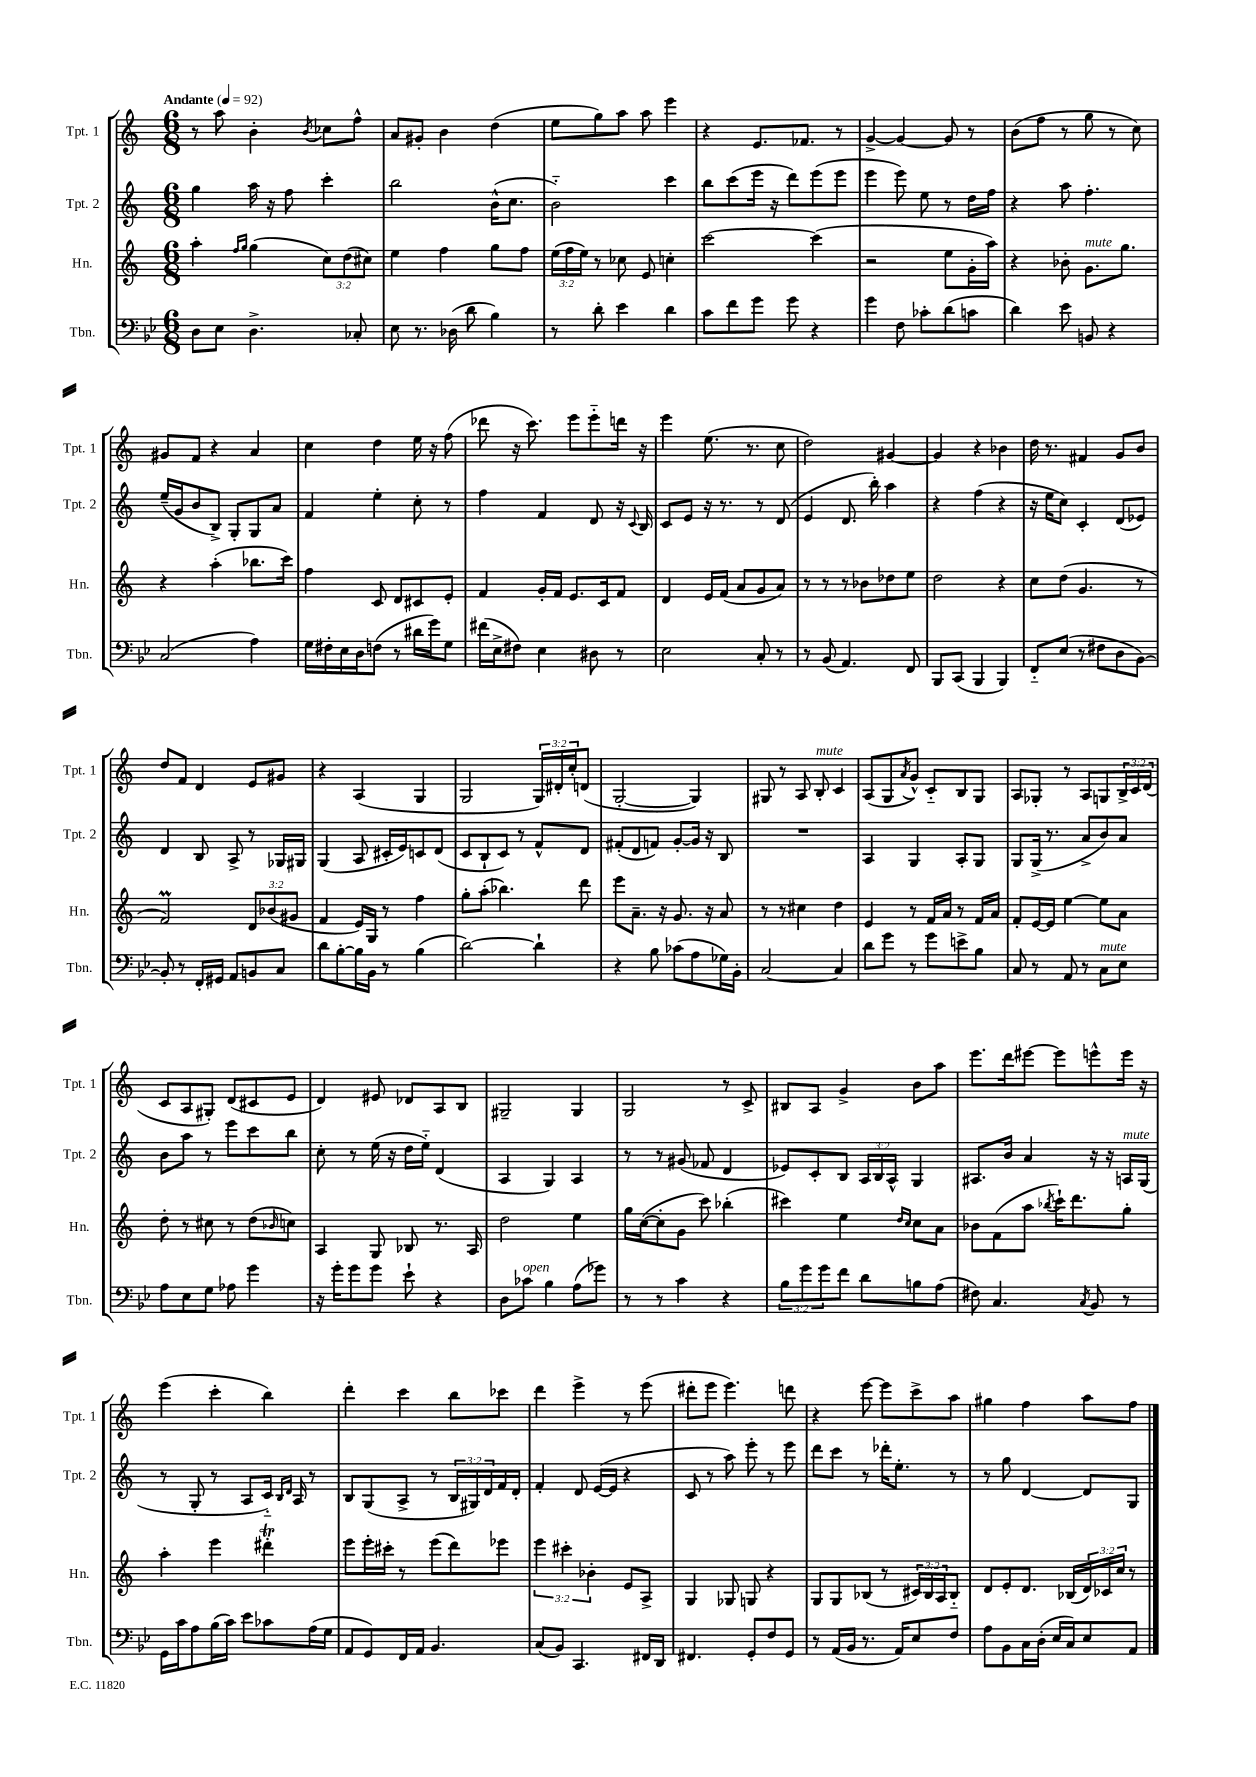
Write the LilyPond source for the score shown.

<<
\new StaffGroup <<
\new Staff = "s0" \with { instrumentName = "Tpt. 1" shortInstrumentName = "Tpt. 1" } {
    \clef treble \key c \major \numericTimeSignature \time 6/8 \override Staff.TupletNumber.text = #tuplet-number::calc-fraction-text \tempo "Andante" 4 = 92
    r8 a''8 b'4-. \acciaccatura { b'8 } ces''8 f''8-^ |
    a'8 gis'8-. b'4 d''4( |
    e''8 g''8) a''8 a''8 e'''4 |
    r4 e'8. fes'8. r8 |
    g'4~-> g'4~ g'8 r8 |
    b'8( f''8 r8 g''8 r8 c''8) |
    gis'8 f'8 r4 a'4 |
    c''4 d''4 e''16 r16 f''8( |
    des'''8 r16 c'''8.) e'''8 e'''8-_ d'''16 r16 |
    e'''4 e''8.( r8. c''8 |
    d''2) gis'4~ |
    gis'4 r4 bes'4 |
    d''16 r8. fis'4 g'8 b'8 |
    d''8 f'8 d'4 e'8 gis'8 |
    r4 a4( g4 |
    g2 \tuplet 3/2 { g16) dis'16-. c''16-. } d'8( |
    g2~-. g4) |
    gis8 r8 a8 b8-.^\markup { \italic "mute" } c'4 |
    a8( g8 \acciaccatura { a'8 } g'8-^) c'8-_ b8 g8 |
    a8 ges8-. r8 a8 g8 \tuplet 3/2 { b16-> c'16 d'16( } |
    c'8 a8 gis8-.) d'8( cis'8 e'8 |
    d'4) eis'8 des'8 a8 b8 |
    gis2-- gis4 |
    g2 r8 c'8-> |
    bis8 a8 g'4-> b'8 a''8 |
    e'''8. d'''16 eis'''8~ eis'''8 e'''8-^ e'''16 r16 |
    e'''4( c'''4-. b''4) |
    d'''4-. c'''4 b''8 ces'''8 |
    d'''4 e'''4-> r8 e'''8( |
    dis'''8-. e'''8 e'''4.) d'''8 |
    r4 e'''8~ e'''8 c'''8-> a''8 |
    gis''4 f''4 a''8 f''8 \bar "|." |
}
\new Staff = "s1" \with { instrumentName = "Tpt. 2" shortInstrumentName = "Tpt. 2" } {
    \clef treble \key c \major \numericTimeSignature \time 6/8 \override Staff.TupletNumber.text = #tuplet-number::calc-fraction-text
    g''4 a''16 r16 f''8 c'''4-. |
    b''2 b'16-^( c''8. |
    b'2-_) c'''4 |
    b''8 c'''8( e'''16 r16 d'''8) e'''8( e'''8 |
    e'''4 e'''8) e''8 r8 d''16 f''16 |
    r4 a''8 f''4.-. |
    e''16--( g'16 b'8 b8->) g8-. g8 a'8 |
    f'4 e''4-. c''8-. r8 |
    f''4 f'4 d'8 r16 \appoggiatura { c'8 } b16 |
    c'8 e'8 r16 r8. r8 d'8( |
    e'4 d'8. b''16-.) a''4 |
    r4 f''4( r4 |
    r16 e''16 c''8) c'4-. d'8( ees'8) |
    d'4 b8 a8-> r8 ges16 gis16 |
    g4( a8 cis'16-. e'16) c'8 d'8( |
    c'8 b8-! c'8) r8 f'8-^ d'8 |
    fis'8-.( d'8 f'8) g'8~-. g'16 r16 b8 |
    R2. |
    a4 g4 a8-. g8 |
    g8 g16->( r8. a'8-> b'8) a'8 |
    b'8 a''8 r8 e'''8 c'''8 b''8 |
    c''8-. r8 e''16( r16 d''16 e''16-_) d'4( |
    a4 g4) a4 |
    r8 r8 gis'8( fes'8 d'4 |
    ees'8) c'8-. b8 \tuplet 3/2 { a16 b16 a16-^ } g4 |
    ais8. b'16 a'4 r16 r16 a16^\markup { \italic "mute" } g16( |
    r8 g8-. r8 a8 c'16-_) \grace { b16 d'16 } a16 r8 |
    b8 g8( a8-> r8 \tuplet 3/2 { b16 gis16) d'16 } f'16 d'16-. |
    f'4-. d'8 e'16~( e'16 r4 |
    c'8 r8 a''8) e'''8-. r8 e'''8 |
    d'''8 c'''8 r8 des'''16-. e''8.-. r8 |
    r8 g''8 d'4~ d'8 g8 \bar "|." |
}
\new Staff = "s2" \with { instrumentName = "Hn." shortInstrumentName = "Hn." } {
    \clef treble \key c \major \numericTimeSignature \time 6/8 \override Staff.TupletNumber.text = #tuplet-number::calc-fraction-text
    a''4-. \grace { f''16 g''16 } g''4( \tuplet 3/2 { c''8) d''8( cis''8) } |
    e''4 f''4 g''8 f''8 |
    \tuplet 3/2 { e''16( f''16 e''16) } r8 ces''8 e'8 c''4-. |
    c'''2~ c'''4( |
    r2 e''8 g'16-. a''16) |
    r4 bes'8-. g'8.^\markup { \italic "mute" } g''8. |
    r4 a''4-.( bes''8. c'''16) |
    f''4 c'8 d'8 cis'8 e'8-. |
    f'4 g'16-. f'16 e'8. c'16 f'8 |
    d'4 e'16 f'16( a'8 g'8 a'8) |
    r8 r8 r8 bes'8 des''8 e''8 |
    d''2 r4 |
    c''8 d''8( g'4. r8 |
    f'2\prall) \tuplet 3/2 { d'8 bes'8( gis'8 } |
    f'4 e'16) g16 r8 f''4 |
    g''8-. a''8-.( bes''4.) d'''8 |
    e'''8 a'8.-- r16 g'8. r16 a'8 |
    r8 r8 cis''4 d''4 |
    e'4 r8 f'16 a'16 r8 f'16 a'16 |
    f'8-. e'16~ e'16 e''4~ e''8 a'8 |
    d''8-. r8 cis''8 r8 d''8( \grace { bes'16 } c''8) |
    a4 g8 bes8 r8. a16 |
    d''2 e''4 |
    g''16 c''16~( c''8-. g'8 c'''8) bes''4-.( |
    cis'''4) e''4 \grace { d''16 c''16 } c''8 a'8 |
    bes'8 f'8( a''8 \acciaccatura { bes''8 } c'''16-!) d'''8. g''8-. |
    a''4-. e'''4 dis'''4-.\trill |
    e'''8 e'''16-. cis'''16-. r8 e'''8( d'''8) ees'''8 |
    \tuplet 3/2 { e'''4 cis'''4-. bes'4-. } e'8 a8-> |
    g4 ges8 g8 r4 |
    g8 g8 bes8( r8 \tuplet 3/2 { cis'16) bes16 a16 } bes8-_ |
    d'8 e'8-. d'8. bes16( \tuplet 3/2 { d'16) ces'16 c''16 } r8 \bar "|." |
}
\new Staff = "s3" \with { instrumentName = "Tbn." shortInstrumentName = "Tbn." } {
    \clef bass \key bes \major \numericTimeSignature \time 6/8 \override Staff.TupletNumber.text = #tuplet-number::calc-fraction-text
    d8 ees8 d4.-> ces8-. |
    ees8 r8. des16( d'8 bes4) |
    r8 d'8-. ees'4 d'4 |
    c'8 f'8 g'8 g'8 r4 |
    g'4 f8 ces'8-. d'8( c'8 |
    d'4) ees'8 b,8 r4 |
    c2( a4) |
    g16 fis16-. ees16 d16 f8( r8 dis'16 g'16) g8 |
    fis'16( ees16-> fis8) ees4 dis8 r8 |
    ees2 c8-. r8 |
    r8 bes,8( a,4.) f,8 |
    bes,,8 c,8( bes,,4 bes,,4) |
    f,8-_ ees8( r8 fis8 d8 bes,8~) |
    bes,8-. r8 f,16-. gis,16 a,8 b,8 c8 |
    d'8 bes8~-. bes16 bes,16 r8 bes4( |
    d'2~) d'4-! |
    r4 bes8 ces'8( a8 ges16) bes,16-. |
    c2~ c4 |
    d'8 g'8 r8 g'8 e'8-> bes8 |
    c8 r8 a,8 r8 c8^\markup { \italic "mute" } ees8 |
    a8 ees8 g8 aes8 g'4 |
    r16 g'16-. g'8 g'8 ees'8-! r4 |
    d8 ces'8^\markup { \italic "open" } bes4 a8( ges'8) |
    r8 r8 c'4 r4 |
    \tuplet 3/2 { bes8 g'8 g'8 } f'8 d'8 b8 a8( |
    fis8) c4. \acciaccatura { c8 } bes,8 r8 |
    g,16 c'16 a8 bes16( c'16) ees'8 ces'8 a16( g16 |
    a,8 g,8) f,16 a,16 bes,4. |
    c8( bes,8) c,4. fis,16 d,16 |
    fis,4. g,8-. f8 g,8 |
    r8 a,16( bes,16 r8. a,16) ees8 f8 |
    a8 bes,8 c16 d16-.( ees16 c16) ees8 a,8 \bar "|." |
}
>>
>>
\layout { \context { \Score \remove "Bar_number_engraver" } }
